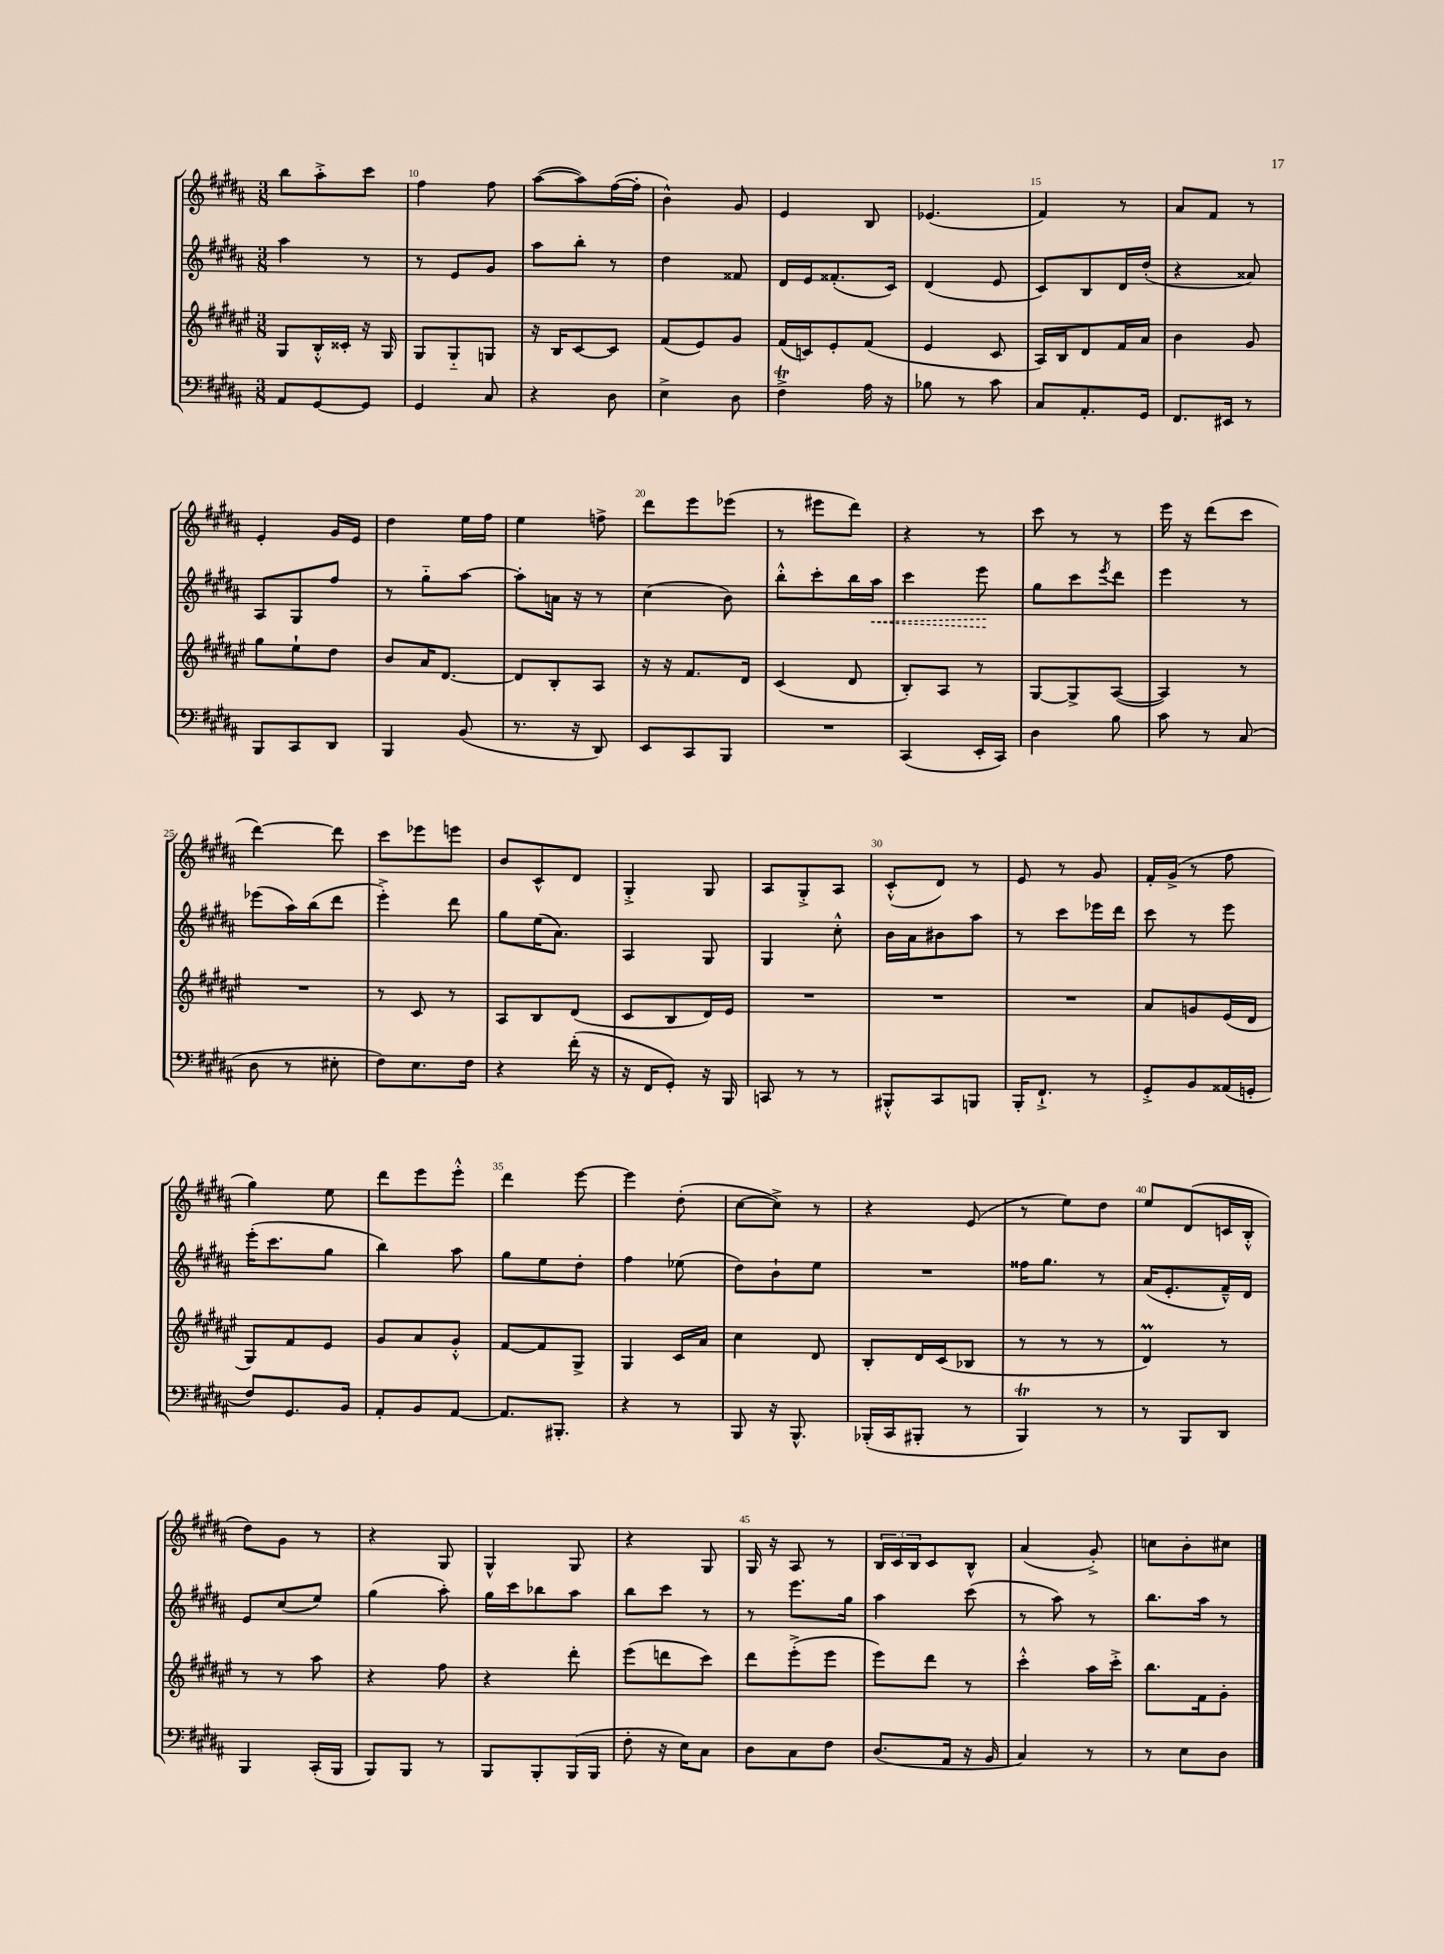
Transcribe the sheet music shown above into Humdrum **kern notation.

**kern	**kern	**kern	**kern
*staff4	*staff3	*staff2	*staff1
*clefF4	*clefG2	*clefG2	*clefG2
*k[f#c#g#d#a#]	*k[f#c#g#d#a#e#]	*k[f#c#g#d#a#]	*k[f#c#g#d#a#]
*M3/8	*M3/8	*M3/8	*M3/8
8AA#	8G#	4aa#	8bb
[8GG#	16B'^^	.	8aa#'^
.	16c##'	.	.
8GG#]	16r	8r	8ccc#
.	16G#	.	.
=	=	=	=
4GG#	8G#	8r	4ff#
.	8G#'~	8e	.
8C#	8G	8g#	8ff#
=	=	=	=
4r	16r	8aa#	([8aa#
.	16B	.	.
.	[8c#	8bb'	8aa#])
8D#	8c#]	8r	([16ff#
.	.	.	16ff#']
=	=	=	=
4E^	(8f#	4dd#	4b^^)
.	8e#)	.	.
8D#	8g#	8f##	8g#
=	=	=	=
4F#^	(16f#	16d#	4e
.	16c)	16e	.
.	8e#'	(8.f##'	.
16A#	(8f#	.	8B
16r	.	16c#)	.
=	=	=	=
8B-	4e#	(4d#	(4.e-
8r	.	.	.
8c#	8c#	8e	.
=	=	=	=
8C#	16A#)	8c#)	4f#)
.	16B	.	.
8.AA#'	8d#	8B	.
.	16f#	16d#	8r
16GG#	16a#	(16dd#'	.
=	=	=	=
8.FF#	4b	4r	8a#
.	.	.	8f#
16EE#	.	.	.
8r	8g#	8a##)	8r
=	=	=	=
8BBB	8gg#	8A#	4e'
8CC#	8ee#`	8G#	.
8DD#	8dd#	8ff#	16g#
.	.	.	16e
=	=	=	=
4BBB	8b	8r	4dd#
.	16a#	8gg#'~	.
.	[8.d#	.	.
(8BB	.	[8aa#	16ee
.	.	.	16ff#
=	=	=	=
8.r	8d#]	8aa#']	4ee
.	8B'	16a	.
16r	.	16r	.
8DD#)	8A#	8r	8ff^
=	=	=	=
8EE	16r	(4cc#	8ddd#
.	16r	.	.
8CC#	8.f#	.	8eee
8BBB	.	8b)	(8eee-
.	16d#	.	.
=	=	=	=
4.r	(4c#	8bb'^^	8r
.	.	8ccc#'	8eee#
.	8d#	16bb	8ddd#)
.	.	16aa#	.
=	=	=	=
(4CC#	8B')	4ccc#	4r
.	8A#	.	.
16EE'	8r	8eee	8r
16CC#)	.	.	.
=	=	=	=
4D#	[8G#	8gg#	8ccc#
.	8G#^]	8ccc#	8r
.	.	8qeee	.
8B	([8A#	8ddd#	8r
=	=	=	=
8c#	4A#])	4eee	16eee
.	.	.	16r
8r	.	.	(8ddd#
(8C#	8r	8r	8ccc#
=	=	=	=
8D#	4.r	(8eee-	[4ddd#)
8r	.	16aa#)	.
.	.	(16bb	.
8E#'	.	8ddd#	8ddd#]
=	=	=	=
8F#)	8r	4eee'^)	8ccc#
8.E	8c#	.	8eee-
.	8r	8ddd#	8eee
16F#	.	.	.
=	=	=	=
4r	8A#	8gg#	8b
.	8B	(16ee	8c#^^
.	.	8.a#)	.
(16f#'	(8d#	.	8d#
16r	.	.	.
=	=	=	=
16r	8c#	4A#	4G#'^
16FF#	.	.	.
8GG#')	8B	.	.
16r	16d#)	8G#	8G#
16BBB	16e#	.	.
=	=	=	=
8CC	4.r	4G#	8A#
8r	.	.	8G#'^
8r	.	8cc#'^^	8A#
=	=	=	=
8BBB#'^^	4.r	16b	(8c#'^^
.	.	16a#	.
8CC#	.	8b#	8d#)
8BBB	.	8aa#	8r
=	=	=	=
16BBB'	4.r	8r	8e
8.FF#`^	.	.	.
.	.	8ccc#	8r
8r	.	16eee-	8g#
.	.	16ddd#	.
=	=	=	=
8GG#'^	8a#	8ccc#	16f#'
.	.	.	(16g#^
8BB	8g	8r	8r
(16AA##	(16e#	8eee	8ff#
16GG'	16d#	.	.
=	=	=	=
8F#)	8G#)	(16eee'	4gg#)
.	.	8.ccc#	.
8.GG#	8f#	.	.
.	8e#	8gg#	8ee
16BB	.	.	.
=	=	=	=
8AA#'	8g#	4bb)	8ddd#
8BB	8a#	.	8eee
[8AA#	8g#'^^	8aa#	8eee'^^
=	=	=	=
8.AA#]	[8f#	8gg#	4ddd#
.	8f#]	8ee	.
8.BBB#'	.	.	.
.	8G#^	8dd#'	[8eee
=	=	=	=
4r	4G#	4ff#	4eee]
8r	16c#	(8ee-	(8dd#'
.	16a#	.	.
=	=	=	=
8BBB	4cc#	8dd#)	[8cc#
16r	.	8b`	8cc#^])
8.BBB^^	.	.	.
.	8d#	8ee	8r
=	=	=	=
(16BBB-'	8B'	4.r	4r
16CC#	.	.	.
8BBB#'	16d#	.	.
.	(16c#	.	.
8r	8B-	.	(8e
=	=	=	=
4BBB)	8r	16ff##	8r
.	.	8.gg#	.
.	8r	.	8ee)
8r	8r	8r	8dd#
=	=	=	=
8r	4d#)	(16a#	8ee
.	.	8.e'	.
8BBB	.	.	(8d#
8DD#	8r	16f#~^^)	16c
.	.	16d#	16B'^^
=	=	=	=
4BBB	8r	8e	8dd#)
.	8r	(8cc#	8g#
(16CC#'	8aa#	8ee)	8r
16BBB	.	.	.
=	=	=	=
8BBB)	4r	(4gg#	4r
8BBB	.	.	.
8r	8ff#	8aa#')	8G#
=	=	=	=
8BBB	4r	16gg#	4G#^^
.	.	16ccc#	.
8BBB'	.	8bb-	.
(16BBB	8ddd#'	8aa#	8G#
16BBB	.	.	.
=	=	=	=
8F#'	(8eee#	8bb	4r
16r	8ddd	8ccc#	.
16E)	.	.	.
8C#	8ccc#)	8r	8G#
=	=	=	=
8D#	8ddd#	8r	16G#
.	.	.	16r
8C#	(8eee#'^	8.eee	8A#
8F#	8eee#	.	8r
.	.	16gg#	.
=	=	=	=
(8.D#	8eee#)	4aa#	24B
.	.	.	24c#
.	.	.	24B
.	8ddd#	.	8c#
16AA#	.	.	.
16r	8r	(8ccc#	8B^^
16BB	.	.	.
=	=	=	=
4C#)	4ccc#'^^	8r	(4a#
.	.	8aa#)	.
8r	16aa#	8r	8g#'^)
.	16ccc#'^	.	.
=	=	=	=
8r	8.bb	8.bb	8cc
8E	.	.	8b'
.	16f#	16aa#	.
8D#	8g#'	8r	8cc#
==	==	==	==
*-	*-	*-	*-
